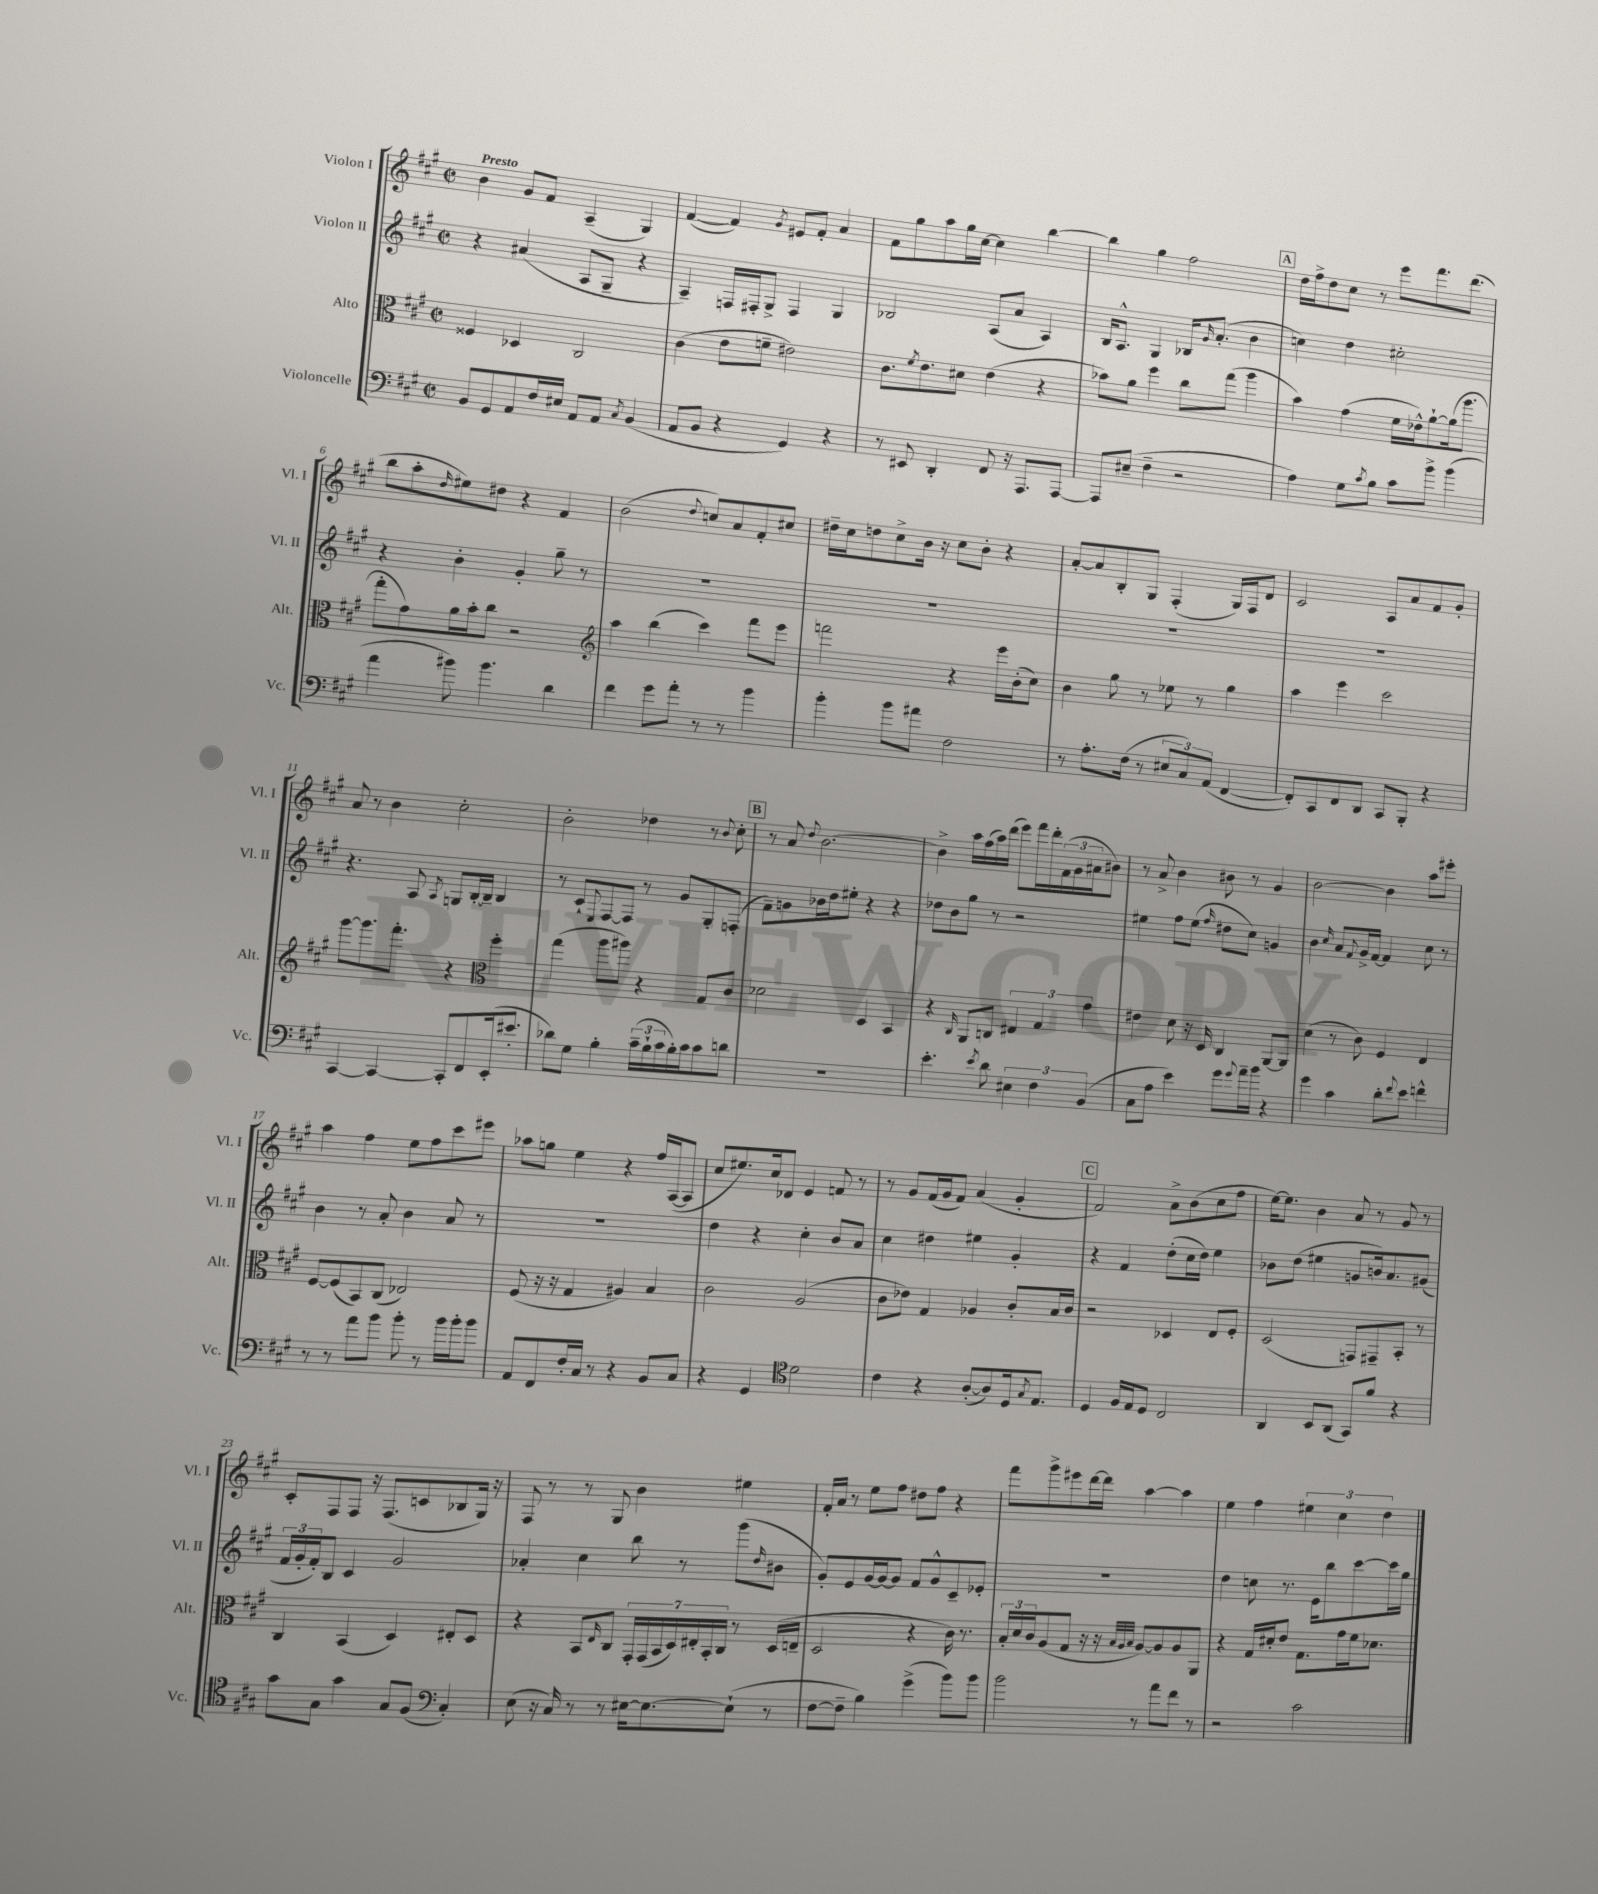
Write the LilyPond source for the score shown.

<<
\new StaffGroup <<
\new Staff = "s0" \with { instrumentName = "Violon I" shortInstrumentName = "Vl. I" } {
    \clef treble \key a \major \defaultTimeSignature \time 2/2 \tempo "Presto"
    b'4 gis'8 fis'8 a4--( gis4) |
    fis'4~( fis'4) \acciaccatura { gis'8 } eis'8 fis'8-. a'4 |
    fis'8 gis''8 a''8 gis''16 cis''16~ cis''4 b''4~ |
    b''4 gis''4 fis''2 |
    \mark \markup { \box "A" } d''16 fis''16-> d''8 cis''8 r8 e'''8 fis'''8. d'''8.( |
    b''8 a''8-. \grace { d''16 } eis''8) dis''8 r4 fis'4 |
    b'2( \appoggiatura { d''8 } c''8) a'8 fis'8-. cis''8 |
    dis''16-- cis''16 d''8 cis''8-> b'16 r16 cis''8 b'8-. r4 |
    a'8~-. a'8 b8-. gis8 fis4-.( gis16) fis16 d'8 |
    cis'2 a8 a'8 fis'8 gis'8-. |
    a'8 r8 b'4 cis''2-. |
    b'2-. des''4 r8 \appoggiatura { b'8 } cis''8-. |
    \mark \markup { \box "B" } r8 a'8 \appoggiatura { d''8 } b'2.~ |
    b'4-> a''16 fis''16( a''16) d'''16( e'''8) fis'''16 d'''16-. \tuplet 3/2 { fis'16( gis'16 ais'16 } bis'8) |
    r8 a'8-> b'4 bis'8 r8 gis'4 |
    b'2~ b'4 a''8 eis'''8-. |
    a''4 fis''4 e''8 fis''8 cis'''8 eis'''8 |
    aes''8 g''8 e''4 r4 fis''16 a16~( a8 |
    cis''8 eis''8.) cis''16 des'8 e'4 f'8 r8 |
    r8 gis'8 fis'16( gis'16 fis'8) a'4( gis'4-. |
    \mark \markup { \box "C" } fis'2) a'8-> b'8( cis''8 fis''8 |
    e''16~) e''8. b'4 a'8 r8 gis'8 r8 |
    cis'8-. fis8 fis8 r16 fis8.( c'8 bes8 gis16) r16 |
    fis8 r8 r8 gis8 b'4 eis''4 |
    fis'16-. a'16 r8 e''8 fis''8 dis''8 fis''8 r4 |
    fis'''8 gis'''8-> eis'''8 d'''16~ d'''16 a''4~ a''4 |
    e''4 fis''4 \tuplet 3/2 { eis''4 cis''4 d''4 } \bar "|." |
}
\new Staff = "s1" \with { instrumentName = "Violon II" shortInstrumentName = "Vl. II" } {
    \clef treble \key a \major \defaultTimeSignature \time 2/2
    r4 ais'4( a8 gis8-- r4 |
    a4--) f16 fis16-. gis8-> fis4 gis4 |
    bes2 a8( a'8 a4) |
    b16 a8.-^ gis4 bes16 \grace { gis'16 } a'8.-.( b'4 |
    \mark \markup { \box "A" } c''4) d''4 cis''2-. |
    r4 b'4-. gis'4-. gis''8-- r8 |
    R1 |
    R1 |
    R1 |
    R1 |
    r4. a8 \acciaccatura { a8 } g8 b16~-. b16-- b4 |
    r8 cis'8-! \appoggiatura { e8 } fis8~ fis8 r8 gis'8 gis8-. f8-.( |
    \mark \markup { \box "B" } fis'8--) g'8 bes'16 d''16 eis''8-. r4 r4 |
    des''8 b'8 gis''8 r8 r2 |
    eis''4 fis''8 eis''8( \grace { fis''16 } dis''8 cis''8) g'4 |
    b'4 \grace { cis''16 } a'8 \appoggiatura { fis'8 } gis'16-> fis'16~ fis'4 cis''8 r8 |
    b'4 r8 a'8-. b'4 a'8 r8 |
    R1 |
    d''4 r4 cis''4-. b'8 a'8 |
    cis''4 dis''4 eis''4 gis'4-. |
    \mark \markup { \box "C" } r4 fis'4 d''8-.( cis''16 d''16) e''4 |
    bes'8 d''8( eis''4 g'8 b'16) a'8. gis'8( |
    \tuplet 3/2 { fis'16 gis'16-. fis'16-.) } b8 cis'4 gis'2 |
    aes'4-. cis''4 b''8 r8 gis'''8( \grace { d''16 } bis'8 |
    gis'8-.) e'8 gis'16~ gis'16~ gis'8 fis'8 gis'8-^ cis'8-- ees'8-. |
    R1 |
    d''4 c''8 r8. e'16 b''8 cis'''8~ cis'''16 gis''16 \bar "|." |
}
\new Staff = "s2" \with { instrumentName = "Alto" shortInstrumentName = "Alt." } {
    \clef alto \key a \major \defaultTimeSignature \time 2/2
    fisis4 des4 cis2 |
    cis'4( e'8 f'8-- eis'2) |
    cis'8. \acciaccatura { fis'8 } e'8. dis'8 e'4( r4 |
    bes'8) a'8 fis''4 cis''8 gis''8( a''4 |
    \mark \markup { \box "A" } b'4) gis'4( fis'16 ees'16-^) a'8~-! a'16( a''8. |
    gis''8-. gis'8) a'16 b'16-. cis''8 r2 |
    \clef treble a''4 b''4( cis'''4) fis'''8 e'''8 |
    f'''2 r4 e'''16 b'16-.( cis''8) |
    b'4 gis''8 r8 ees''8 r8 gis''4 |
    a''4 e'''4 cis'''2 |
    gis'''8~ gis'''8. fis'''8.-. r4 \clef alto fis''4-. |
    gis''4( a''8 ais''8) r4 gis8 cis'8 |
    \mark \markup { \box "B" } des'2 d4 b,4 |
    r4 \grace { cis16 } a,8 c8 \tuplet 3/2 { eis4 gis4 gis'4 } |
    eis'4 d'8 r16 d16 cis4 a,8~ a,8 |
    d'4( r8 cis'8) fis4 e4 |
    fis8~ fis8( b,8) cis8( ees2) |
    fis8( r16 r16 gis4 ais4) b4 |
    cis'2 a2( |
    cis'8 ees'8) gis4 aes4 cis'8-. b16 cis'16 |
    \mark \markup { \box "C" } r2 des4 e8 fis8-. |
    d2( g,8) gis,8-- b,8-. r8 |
    cis4 b,4( d4) eis8-. d8 |
    r4 b,8 \grace { e16 } cis8 \tuplet 7/4 { gis,16-. gis,16( b,16 d16) eis16-. b,16-. cis16 } r8 d16( e16-- |
    d2 r4 cis'16) r8. |
    \tuplet 3/2 { b16-. d'16 cis'16 } a8( gis8 r16 r16 \grace { b32 a32 b32 } a8~) a8 a8 a,8 |
    r4 gis16 dis'16-. e'8 gis8. gis'16 fis'16 des'8. \bar "|." |
}
\new Staff = "s3" \with { instrumentName = "Violoncelle" shortInstrumentName = "Vc." } {
    \clef bass \key a \major \defaultTimeSignature \time 2/2
    b,8 gis,8 a,8 fis16 eis16 a,8 a,8 \acciaccatura { cis8 } b,4( |
    a,8 b,8 r4 gis,4) r4 |
    r8 eis,8 d,4-. fis,8 r16 a,,8. a,,8~ |
    a,,8 eis8--( fis4-- r2 |
    \mark \markup { \box "A" } a4) gis8 \acciaccatura { cis'8 } b8 cis'8 b'8-> b'4( |
    a'4 bis'8) bis'4. d'4 |
    fis'4 gis'8 a'8-. r8 r8 b'4 |
    b'4-. b'8 ais'8 fis2 |
    r8 a8.-. fis16( r8 \tuplet 3/2 { eis8 cis8) a,8( } fis,4~ |
    fis,8-.) cis,8 fis,8 d,8 cis,8 b,,8-. r4 |
    cis,4~ cis,4~ cis,8-. fis,8 e,16-.( eis'8.-. |
    des'8) gis8 b4-. \tuplet 3/2 { cis'16--( b16-! cis'16 } b16-.) cis'16 cis'8 d'8 |
    \mark \markup { \box "B" } R1 |
    e'4.-. \acciaccatura { e'8 } d'8 \tuplet 3/2 { eis4 fis4 b,4( } |
    cis8 a8 e'4) gis'8 \appoggiatura { gis'8 } a'16-- b'16 r4 |
    gis'4 cis'4 d'8-. \appoggiatura { fis'8 } e'8 f'4-^ |
    r8 r8 a'8 b'8 b'8-. r8 b'16 b'16-. b'8 |
    a,8 fis,8 fis16-. cis16 r8 r4 b,8 cis8 |
    r4 gis,4 \clef tenor d'2 |
    cis'4 r4 a8~-.( a8) d16 \acciaccatura { gis8 } e8. |
    \mark \markup { \box "C" } d4 fis16 e16 d8 cis2 |
    a,4 b,8 a,8( gis,8) fis'8 r4 |
    gis'8 gis8 gis'4 gis8 fis8( \clef bass cis4-.) |
    e8( r16 cis16) r8 r8 eis16~ eis8.~ eis8-!( r8 |
    fis8~ fis8-- b4) gis'4->( b'8) b'8 |
    b'2 r8 a'8 fis'8 r8 |
    r2 cis'2 \bar "|." |
}
>>
>>
